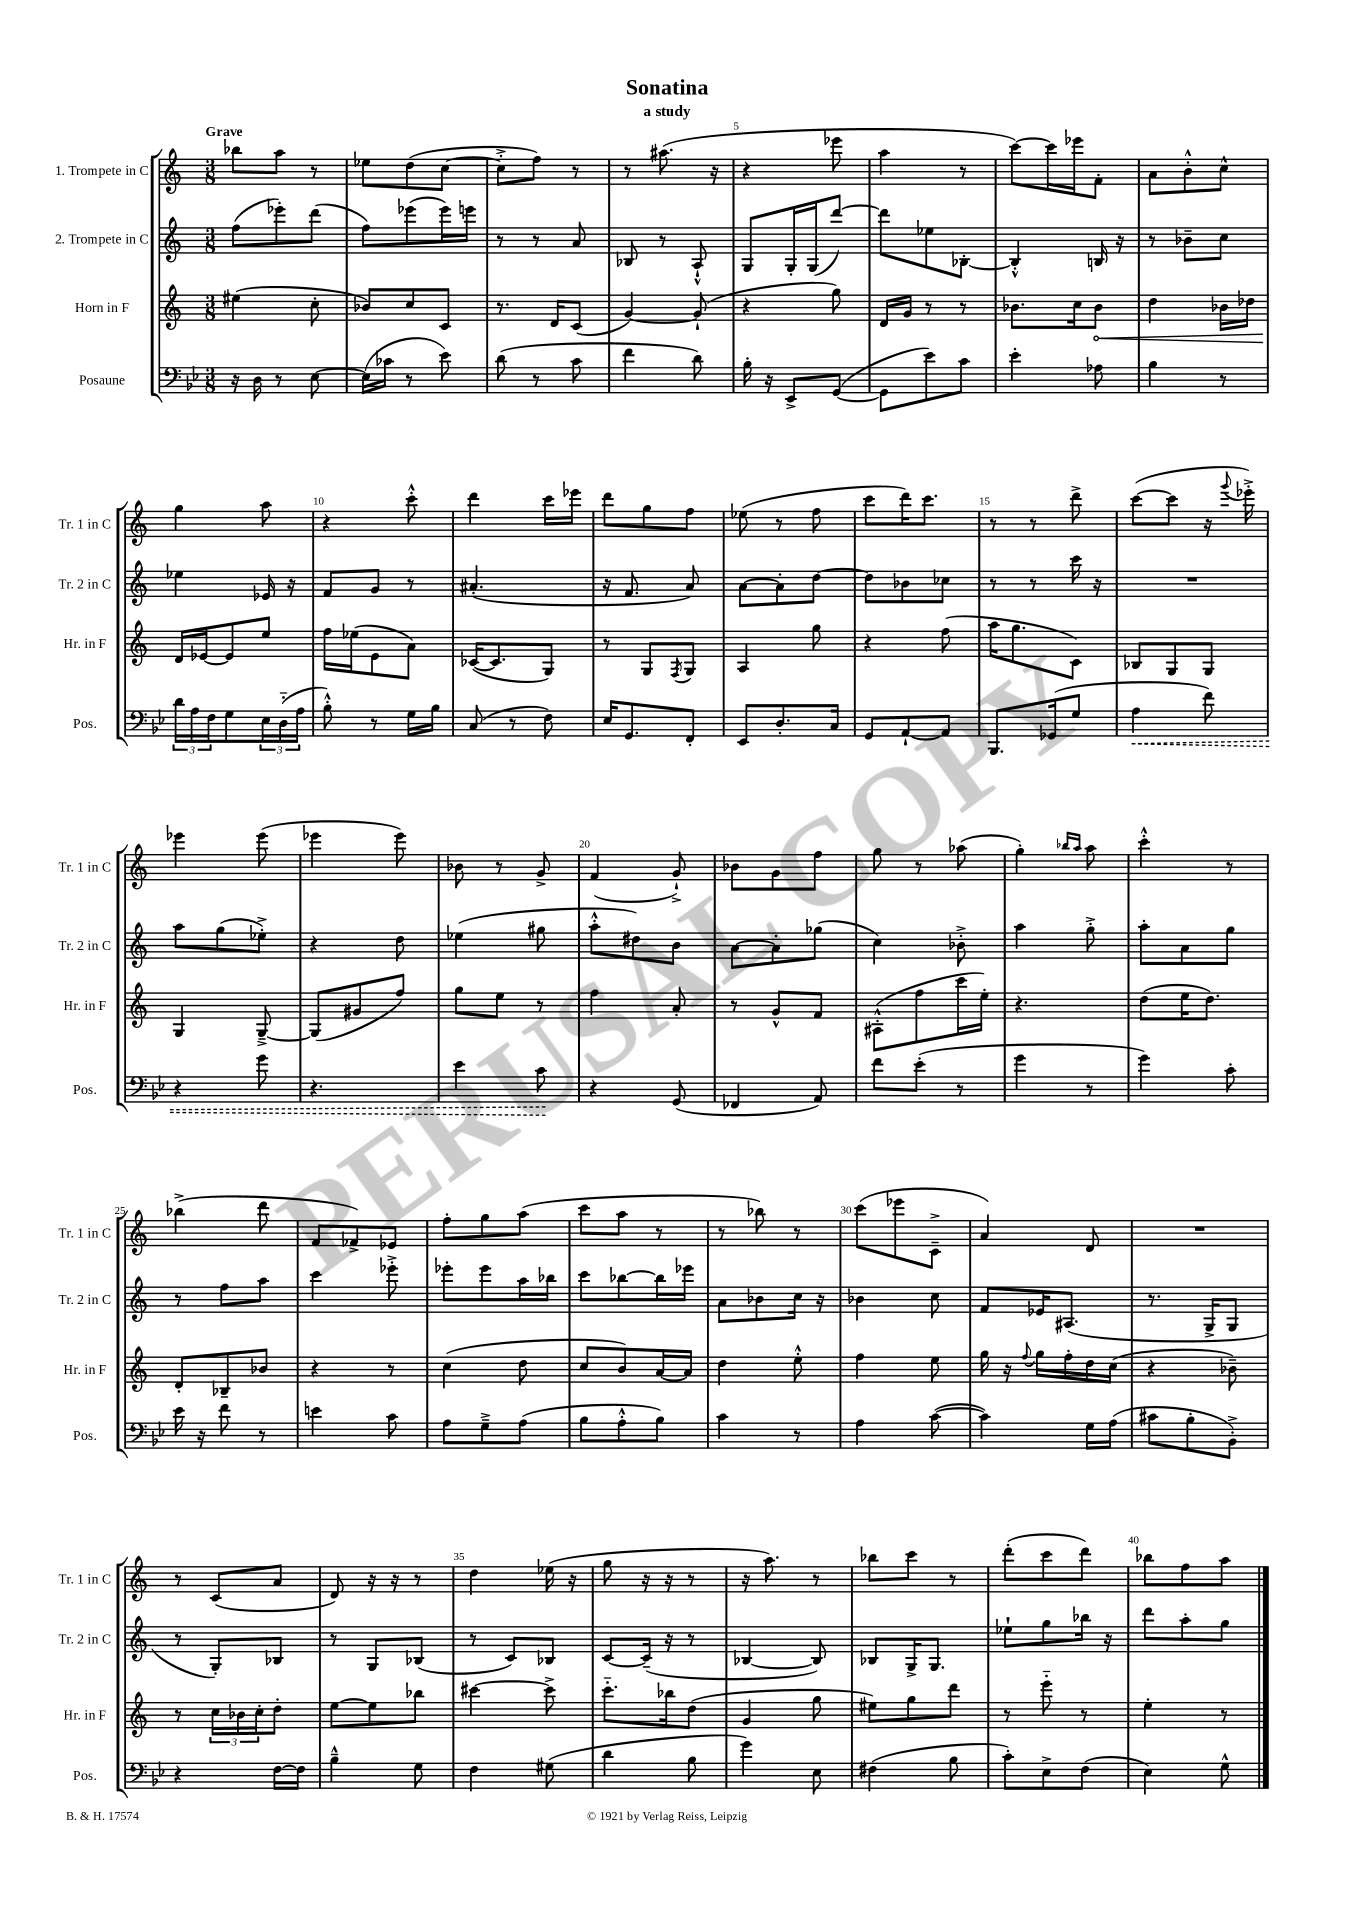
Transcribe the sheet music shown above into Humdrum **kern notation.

**kern	**kern	**kern	**kern
*staff4	*staff3	*staff2	*staff1
*clefF4	*clefG2	*clefG2	*clefG2
*k[b-e-]	*k[]	*k[]	*k[]
*M3/8	*M3/8	*M3/8	*M3/8
16r	(4ee#	(8ff	8bb-
16D	.	.	.
8r	.	8eee-')	8aa
[8E-	8cc'	(8ddd	8r
=	=	=	=
(16E-]	8b-)	8ff)	8ee-
16c-	.	.	.
8r	8cc	(8eee-	(8dd
8e-)	8c	16eee-)	[8cc
.	.	16eee	.
=	=	=	=
(8d	8.r	8r	8cc'^]
8r	.	8r	8ff)
.	16d	.	.
8c	(8c	8a	8r
=	=	=	=
4f	[4g)	8B-	8r
.	.	8r	(8.aa#
8d)	(8g`]	8A`^^	.
.	.	.	16r
=	=	=	=
16B-'	4r	8G	4r
16r	.	.	.
8EE-^	.	16G'	.
.	.	(16G	.
([8GG	8gg)	[8ddd)	8eee-
=	=	=	=
8GG]	16d	8ddd]	4aa
.	16g	.	.
8e-)	8r	8ee-	.
8c	8r	[8B-'	8r
=	=	=	=
4e-'	8.b-	4B-'^^]	[8ccc)
.	.	.	16ccc]
.	16cc	.	16eee-
8A-	8b-	16B	8f'
.	.	16r	.
=	=	=	=
4B-	4dd	8r	8a
.	.	8b-~	8b'^^
8r	16b-	8cc	8cc^^
.	16dd-	.	.
=	=	=	=
24d	16d	4ee-	4gg
24A	.	.	.
.	[16e-	.	.
24F	.	.	.
8G	8e-]	.	.
24E-	8ee	16e-	8aa
(24D'~	.	.	.
.	.	16r	.
24A	.	.	.
=	=	=	=
8B-'^^)	16ff	8f	4r
.	(16ee-	.	.
8r	8e	8g	.
16G	8a)	8r	8ccc'^^
16B-	.	.	.
=	=	=	=
(8C	([16c-	(4.a#'	4ddd
.	8.c-]	.	.
8r	.	.	.
8F)	8G)	.	16ccc
.	.	.	16eee-
=	=	=	=
16E-	8r	16r	8ddd
8.GG	.	8.f	.
.	8G	.	8gg
.	8qF	.	.
8FF'	8G	8a)	8ff
=	=	=	=
8EE-	4A	[8a	(8ee-
8.D'	.	8a']	8r
.	8gg	[8dd	8ff
16C	.	.	.
=	=	=	=
8GG	4r	8dd]	8ccc
[8AA`	.	8b-	16ddd)
.	.	.	8.ccc
8AA]	(8ff	8cc-	.
=	=	=	=
8.BBB-	16aa	8r	8r
.	8.gg	.	.
.	.	8r	8r
(16GG-	.	.	.
8G	8c)	16ccc	8ddd^
.	.	16r	.
=	=	=	=
4A	8B-	4.r	([8ccc
.	8G	.	8ccc]
8f)	8G	.	16r
.	.	.	8qqggg
.	.	.	16eee-'^)
=	=	=	=
4r	4G	8aa	4eee-
.	.	(8gg	.
8g	[8G~^	8ee-'^)	(8eee-
=	=	=	=
4.r	(8G]	4r	4eee-
.	8g#	.	.
.	8ff)	8dd	8eee-)
=	=	=	=
4e-	8gg	(4ee-	8b-
.	8ee	.	8r
8c	8r	8gg#	8g^
=	=	=	=
4r	4ff	8aa'^^	(4f
.	.	8dd#)	.
(8GG	8a'	8b	8g`^)
=	=	=	=
4FF-	8r	[8a	8b-
.	8g^^	8a']	8g
8AA)	8f	(8gg-	8ff
=	=	=	=
8f	(8A#'^^	4cc)	8gg
(8e-'	8ff	.	8r
8r	16ccc	8b-'^	(8aa-
.	16ee')	.	.
=	=	=	=
4g	4.r	4aa	4gg')
.	.	.	16qqbb-
.	.	.	16qqaa
8r	.	8gg'^	8aa
=	=	=	=
4g)	(8dd	8aa'	4ccc'^^
.	16ee	8a	.
.	8.dd)	.	.
8c'	.	8gg	8r
=	=	=	=
16e-	8d'	8r	(4bb-^
16r	.	.	.
8f	8B-~	8ff	.
8r	8b-	8aa	8ddd
=	=	=	=
4e	4r	4ccc	8f
.	.	.	8f-^)
8c	8r	8eee-'^	8e-
=	=	=	=
8A	(4cc	8eee-'	8ff'
8G~^	.	8eee-	8gg
(8A	8dd	16aa	(8aa
.	.	16bb-	.
=	=	=	=
8B-	8cc	8ccc	8ccc
8A'^^	8b)	[8bb-	8aa
8B-)	[16a	16bb-]	8r
.	16a]	16eee-	.
=	=	=	=
4c	4dd	8a	8r
.	.	8b-	8bb-)
8r	8ee'^^	16cc	8r
.	.	16r	.
=	=	=	=
4A	4ff	4b-	(8ccc
.	.	.	8eee-
([8c	8ee	8cc	8c~^
=	=	=	=
4c])	16gg	8f	4a)
.	16r	.	.
.	8qqff	.	.
.	16gg	16e-	.
.	16ff'	(8.A#	.
16G	16dd	.	8d
(16A	(16cc	.	.
=	=	=	=
8c#	4r	8.r	4.r
8B-'	.	.	.
.	.	16G^	.
8BB-'^)	8b-~)	8G	.
=	=	=	=
4r	8r	8r	8r
.	24cc	8G')	(8c
.	24b-	.	.
.	24cc'	.	.
[16F	8dd'	8B-	8a
16F]	.	.	.
=	=	=	=
4B-~^^	[8ee	8r	8d)
.	8ee]	8G	16r
.	.	.	16r
8G	8bb-	(8B-	8r
=	=	=	=
4F	[4ccc#	8r	4dd
.	.	8c)	.
(8G#	8ccc#^]	8B-	(16ee-
.	.	.	16r
=	=	=	=
4d	8.ccc'~	[8c	8gg
.	.	(16c~]	16r
.	16bb-	16r	16r
8B-	(8dd	8r	8r
=	=	=	=
4g)	4g	[4B-	16r
.	.	.	8.aa)
8E-	8gg	8B-])	8r
=	=	=	=
(4F#	8ee#)	8B-	8bb-
.	8gg	16G^	8ccc
.	.	8.G	.
8B-	8ddd	.	8r
=	=	=	=
8c')	8r	8ee-`	(8ddd'
8E-^	8eee'~	8gg	8ccc
(8F	8r	16bb-	8ddd)
.	.	16r	.
=	=	=	=
4E-)	4ee'	8ddd	8bb-
.	.	8aa'	8ff
8G^^	8r	8gg	8aa
==	==	==	==
*-	*-	*-	*-
